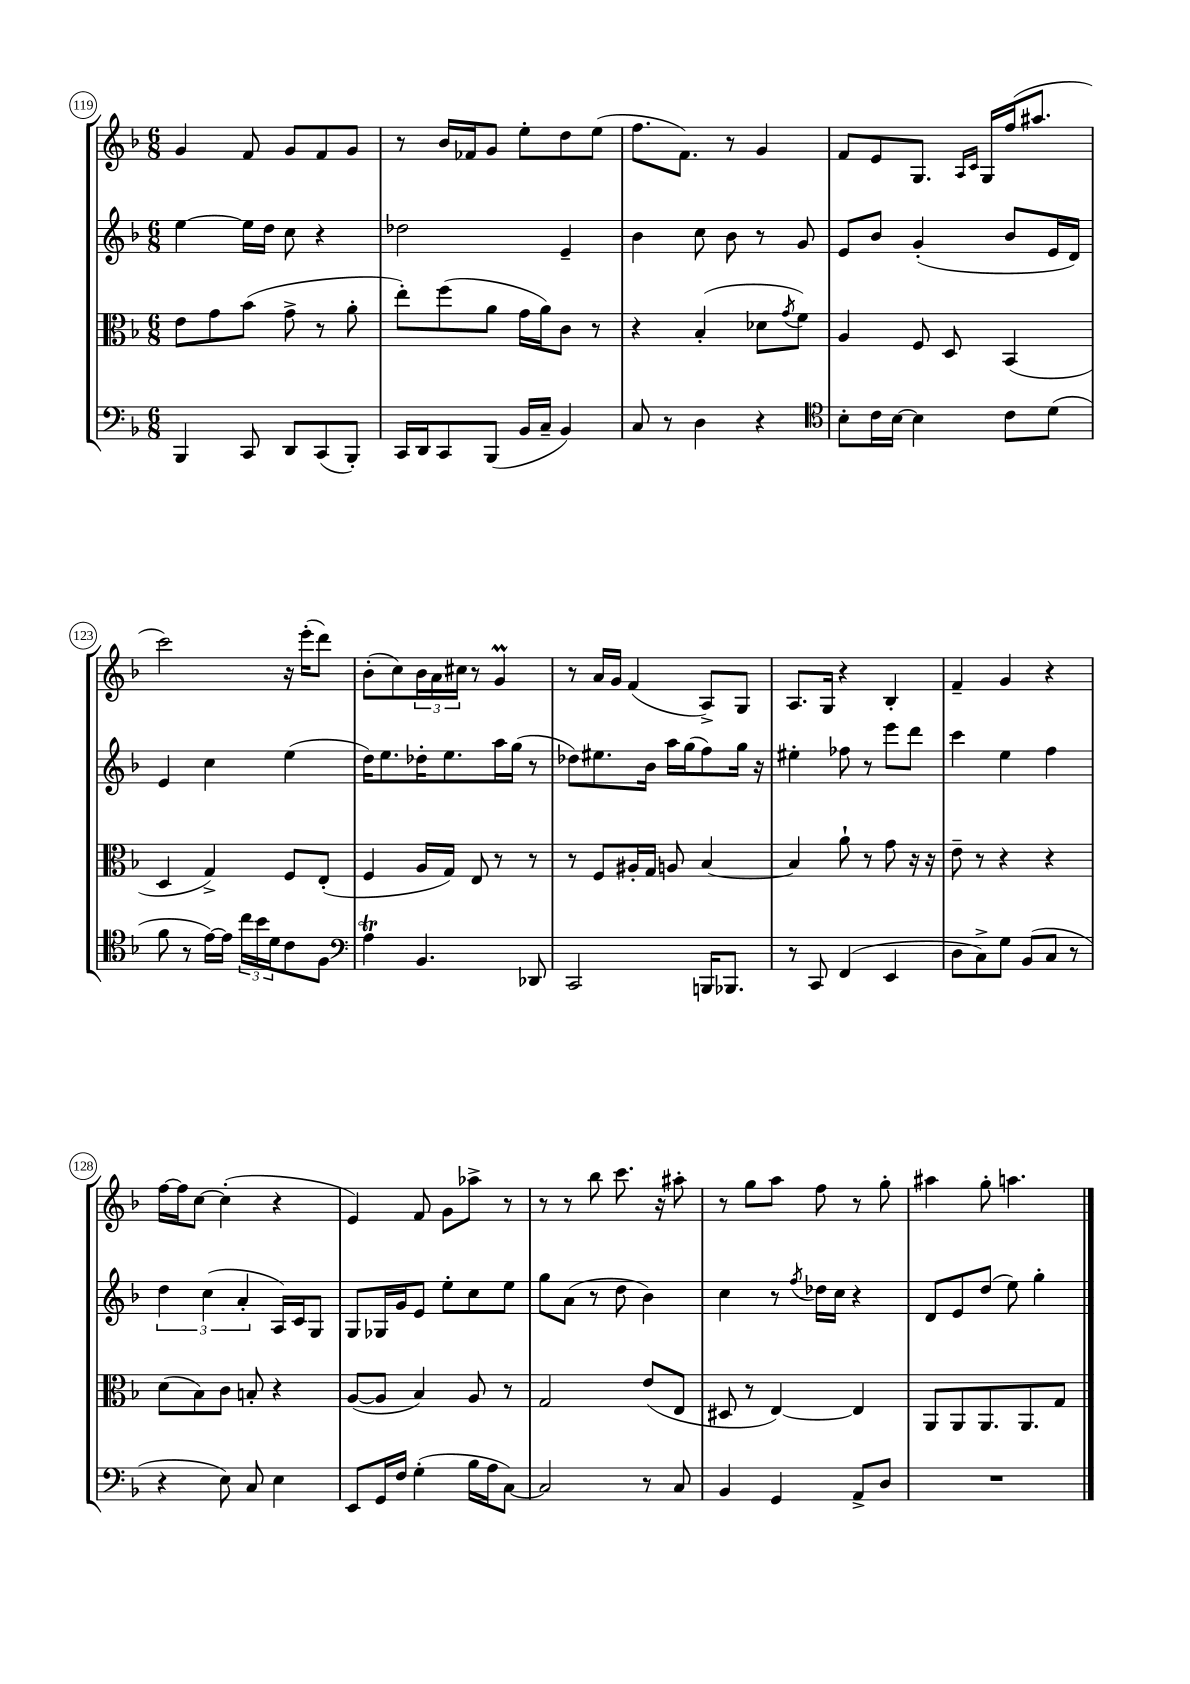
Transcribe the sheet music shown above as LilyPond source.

<<
\new StaffGroup <<
\new Staff = "s0" {
    \clef treble \key f \major \numericTimeSignature \time 6/8
    g'4 f'8 g'8 f'8 g'8 |
    r8 bes'16 fes'16 g'8 e''8-. d''8 e''8( |
    f''8. f'8.) r8 g'4 |
    f'8 e'8 g8. \grace { a16 c'16 } g16 f''16( ais''8. |
    c'''2) r16 e'''16-.( d'''8) |
    bes'8-.( c''8) \tuplet 3/2 { bes'16 a'16 cis''16 } r8 g'4\prall |
    r8 a'16 g'16 f'4( a8->) g8 |
    a8. g16 r4 bes4-. |
    f'4-- g'4 r4 |
    f''16~ f''16 c''8~ c''4-.( r4 |
    e'4) f'8 g'8 aes''8-> r8 |
    r8 r8 bes''8 c'''8. r16 ais''8-. |
    r8 g''8 a''8 f''8 r8 g''8-. |
    ais''4 g''8-. a''4. \bar "|." |
}
\new Staff = "s1" {
    \clef treble \key f \major \numericTimeSignature \time 6/8
    e''4~ e''16 d''16 c''8 r4 |
    des''2 e'4-- |
    bes'4 c''8 bes'8 r8 g'8 |
    e'8 bes'8 g'4-.( bes'8 e'16 d'16) |
    e'4 c''4 e''4( |
    d''16) e''8. des''16-. e''8. a''16 g''16( r8 |
    des''8) eis''8. bes'16 a''16 g''16( f''8) g''16 r16 |
    eis''4-. fes''8 r8 e'''8 d'''8 |
    c'''4 e''4 f''4 |
    \tuplet 3/2 { d''4 c''4( a'4-. } a16) c'16 g8 |
    g8 ges16 g'16 e'8 e''8-. c''8 e''8 |
    g''8 a'8( r8 d''8 bes'4) |
    c''4 r8 \acciaccatura { f''8 } des''16 c''16 r4 |
    d'8 e'8 d''8( e''8) g''4-. \bar "|." |
}
\new Staff = "s2" {
    \clef alto \key f \major \numericTimeSignature \time 6/8
    e'8 g'8 bes'8( g'8-> r8 a'8-. |
    e''8-.) f''8( a'8 g'16 a'16) c'8 r8 |
    r4 bes4-.( des'8 \acciaccatura { g'8 } f'8) |
    a4 f8 d8 bes,4( |
    d4 g4->) f8 e8-.( |
    f4 a16 g16) e8 r8 r8 |
    r8 f8 ais16-. g16 a8 bes4~ |
    bes4 a'8-! r8 g'8 r16 r16 |
    e'8-- r8 r4 r4 |
    d'8( bes8) c'8 b8-. r4 |
    a8~( a8 bes4) a8 r8 |
    g2 e'8( e8 |
    dis8 r8 e4~) e4 |
    a,8 a,8 a,8. a,8. g8 \bar "|." |
}
\new Staff = "s3" {
    \clef bass \key f \major \numericTimeSignature \time 6/8
    bes,,4 c,8 d,8 c,8( bes,,8-.) |
    c,16 d,16 c,8 bes,,8( bes,16 c16-- bes,4) |
    c8 r8 d4 r4 |
    \clef tenor bes8-. c'16 bes16~ bes4 c'8 d'8( |
    f'8 r8 e'16~) e'16 \tuplet 3/2 { c''16 bes'16 d'16 } c'8 f8 |
    \clef bass a4\trill bes,4. des,8 |
    c,2 b,,16 bes,,8. |
    r8 c,8 f,4( e,4 |
    d8 c8->) g8 bes,8( c8 r8 |
    r4 e8) c8 e4 |
    e,8 g,16 f16 g4-.( bes16 a16 c8~) |
    c2 r8 c8 |
    bes,4 g,4 a,8-> d8 |
    R2. \bar "|." |
}
>>
>>
\layout { \context { \Score currentBarNumber = #119 \override BarNumber.stencil = #(make-stencil-circler 0.1 0.3 ly:text-interface::print) } }
